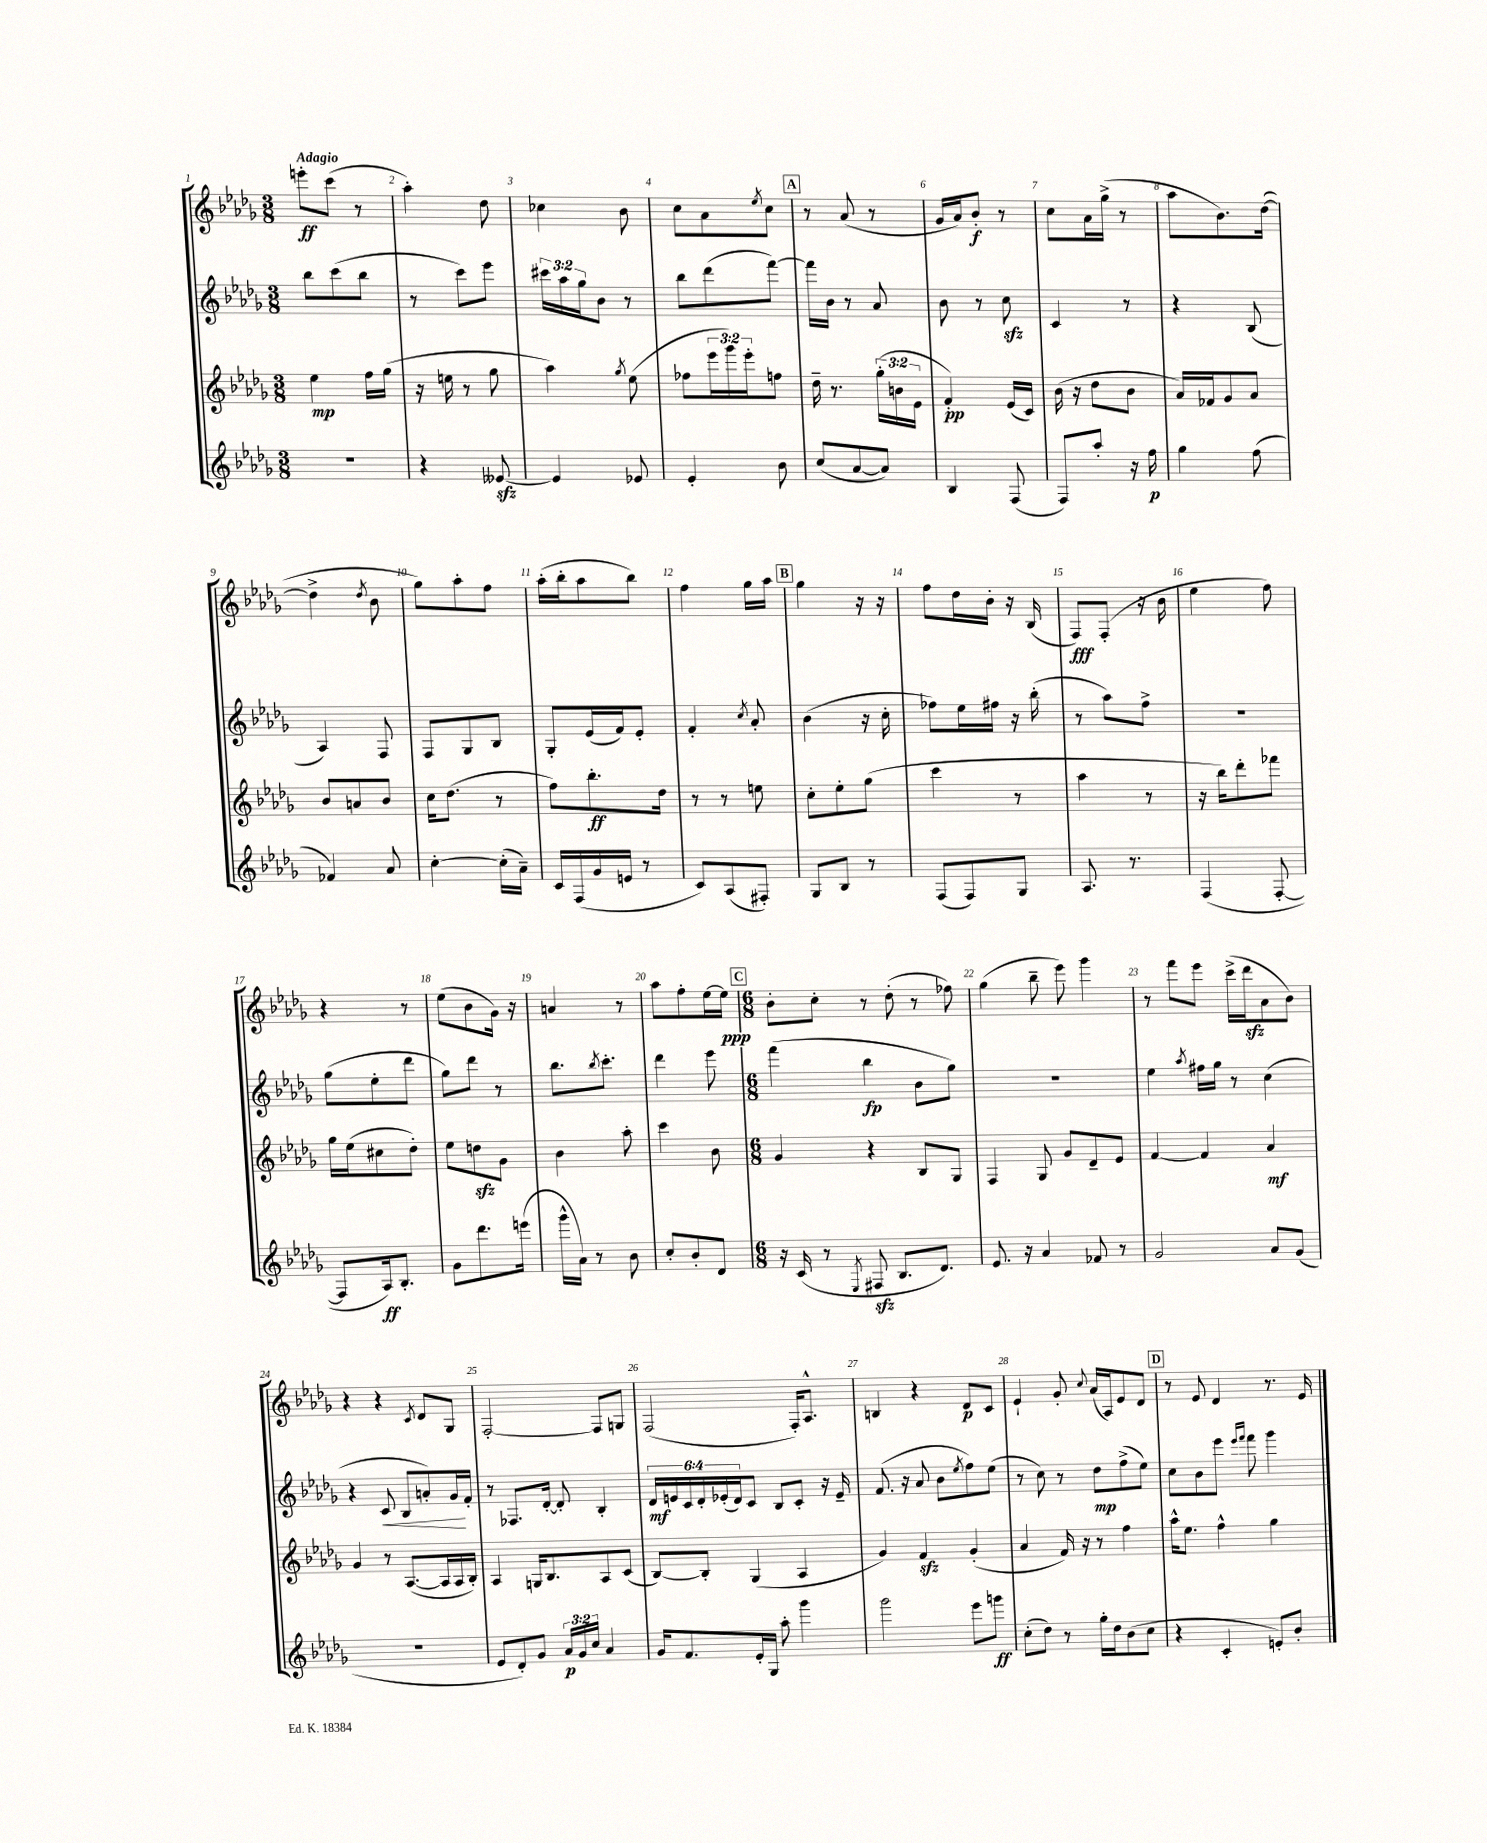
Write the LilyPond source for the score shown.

<<
\new StaffGroup <<
\new Staff = "s0" {
    \clef treble \key des \major \numericTimeSignature \time 3/8 \tempo "Adagio"
    e'''8-.\ff c'''8( r8 |
    aes''4-.) des''8 |
    ces''4 bes'8 |
    c''8 aes'8 \acciaccatura { ees''8 } c''8 |
    \mark \markup { \box "A" } r8 aes'8( r8 |
    ges'16 aes'16) bes'8-.\f r8 |
    c''8 aes'16 ges''16->( r8 |
    aes''8 bes'8.) des''16~( |
    des''4-> \acciaccatura { des''8 } bes'8 |
    ges''8) aes''8-. f''8 |
    aes''16-.( bes''16-. aes''8 bes''8) |
    f''4 ges''16 aes''16 |
    \mark \markup { \box "B" } ges''4 r16 r16 |
    f''8 des''16 bes'16-. r16 bes16( |
    f8\fff) f8-.( r16 bes'16 |
    ees''4 f''8) |
    r4 r8 |
    ees''8( bes'8 ges'16) r16 |
    a'4 r8 |
    aes''8 f''8-. ees''16~ ees''16\ppp |
    \mark \markup { \box "C" } \numericTimeSignature \time 6/8 bes'8-. c''8-. r8 des''8-.( r8 fes''8) |
    ges''4( bes''8-- ees'''8) ges'''4 |
    r8 f'''8 ees'''8 c'''16->( des'''16\sfz aes'8 bes'8) |
    r4 r4 \acciaccatura { c'8 } des'8 ges8 |
    f2~-. f8 g8 |
    f2( f16-.) aes8.-^ |
    b4 r4 des'8\p c'8 |
    ees'4-! ges'8-. \appoggiatura { c''8 } aes'16( aes16) ees'8 des'8 |
    \mark \markup { \box "D" } r8 ees'8 des'4 r8. ees'16 \bar "|." |
}
\new Staff = "s1" {
    \clef treble \key des \major \numericTimeSignature \time 3/8 \override Staff.TupletNumber.text = #tuplet-number::calc-fraction-text
    bes''8 c'''8( bes''8 |
    r8 c'''8) ees'''8 |
    \tuplet 3/2 { cis'''16 aes''16 ges''16 } bes'8 r8 |
    bes''8 des'''8( f'''8~) |
    \mark \markup { \box "A" } f'''16 bes'16 r8 aes'8 |
    bes'8 r8 c''8\sfz |
    c'4 r8 |
    r4 bes8( |
    aes4) f8 |
    f8 ges8 bes8 |
    ges8-. ees'16( f'16) ees'8-. |
    f'4-. \acciaccatura { c''8 } aes'8-. |
    \mark \markup { \box "B" } bes'4( r16 c''16-. |
    fes''8) ees''16 fis''16 r16 bes''16-.( |
    r8 aes''8) f''8-> |
    R4. |
    ges''8( ees''8-. des'''8 |
    ges''8) des'''8 r8 |
    bes''8. \acciaccatura { bes''8 } c'''8.-. |
    des'''4 ees'''8 |
    \mark \markup { \box "C" } \numericTimeSignature \time 6/8 f'''4( bes''4\fp bes'8 ges''8) |
    R2. |
    ees''4 \acciaccatura { aes''8 } fis''16 ges''16 r8 c''4( |
    r4 c'8\< bes8 a'8-.) ges'16\! f'16-. |
    r8 fes8. des'16~-. des'8-. bes4-. |
    \tuplet 6/4 { des'16\mf e'16 c'16 des'16-. ees'16-.( des'16) } c'8 bes8 c'8-. r16 ees'16-- |
    f'8.( r16 aes'8 bes'8 \acciaccatura { ees''8 } f''8) ees''8( |
    r8 c''8) r8 des''8\mp f''8->( ees''8) |
    \mark \markup { \box "D" } c''8 bes'8 ees'''8 \grace { ees'''16 f'''16 } f'''8 ges'''4 \bar "|." |
}
\new Staff = "s2" {
    \clef treble \key des \major \numericTimeSignature \time 3/8 \override Staff.TupletNumber.text = #tuplet-number::calc-fraction-text
    ees''4\mp f''16 ges''16( |
    r16 e''16 r8 ges''8 |
    aes''4) \acciaccatura { ges''8 } ees''8( |
    fes''8 \tuplet 3/2 { ees'''16 ges'''16) ees'''16-. } f''8 |
    \mark \markup { \box "A" } des''16-- r8. \tuplet 3/2 { ges''16-.( b'16 ees'16 } |
    f'4-.\pp) ees'16( c'16) |
    bes'16( r16 des''8 bes'8 |
    aes'16) fes'16 ges'8 aes'8 |
    bes'8 a'8 bes'8 |
    c''16 des''8.( r8 |
    f''8) bes''8.-.\ff des''16 |
    r8 r8 e''8 |
    \mark \markup { \box "B" } c''8-. ees''8-. ges''8( |
    c'''4 r8 |
    aes''4 r8 |
    r16 bes''16) des'''8-. fes'''8 |
    ges''16 ees''16( cis''8 des''8-.) |
    ees''8 d''8\sfz ges'8 |
    bes'4 aes''8-. |
    c'''4 bes'8 |
    \mark \markup { \box "C" } \numericTimeSignature \time 6/8 ges'4 r4 bes8 ges8 |
    f4 ges8 ges'8 des'8-- ees'8 |
    f'4~ f'4 aes'4\mf |
    ges'4 r8 aes8.~( aes16 aes16 bes16-.) |
    aes4 g16 bes8. aes8 c'8( |
    bes8~) bes8-. ges4( aes4 |
    ges'4) f'4\sfz ges'4-.( |
    aes'4 f'16) r16 r8 f''4 |
    \mark \markup { \box "D" } aes''16-^ ees''8. f''4-^ ges''4 \bar "|." |
}
\new Staff = "s3" {
    \clef treble \key des \major \numericTimeSignature \time 3/8 \override Staff.TupletNumber.text = #tuplet-number::calc-fraction-text
    R4. |
    r4 eeses'8~\sfz |
    eeses'4 ees'8 |
    ees'4-. bes'8 |
    \mark \markup { \box "A" } c''8( aes'8~ aes'8) |
    bes4 f8( |
    f8) aes''8-. r16 f''16\p |
    ges''4 f''8( |
    fes'4) aes'8 |
    c''4~-. c''16-.( aes'16--) |
    c'16 f16( ges'16 e'16 r8 |
    c'8) aes8( fis8-.) |
    \mark \markup { \box "B" } ges8 bes8 r8 |
    f8( f8) ges8 |
    aes8. r8. |
    f4( f8~-. |
    f8 aes16\ff) bes8.-. |
    ges'8 des'''8. e'''16( |
    ges'''16-^ aes'16) r8 bes'8 |
    c''8-. bes'8-. des'8 |
    \mark \markup { \box "C" } \numericTimeSignature \time 6/8 r16 c'16( r8 \acciaccatura { ees8 } fis8\sfz bes8. des'8.) |
    ees'8. r16 aes'4 fes'8 r8 |
    ges'2 aes'8 ges'8( |
    R2. |
    ees'8 des'8-.) ges'8 \tuplet 3/2 { aes'16\p ges'16 c''16 } aes'4 |
    ges'16 f'8. ees'16-. ges16 aes''8-. ges'''4 |
    ges'''2 ees'''8 g'''8\ff |
    c''8-.( des''8) r8 ges''16-. des''16 bes'8( c''8 |
    \mark \markup { \box "D" } r4 c'4-. e'8-.) bes'8-. \bar "|." |
}
>>
>>
\layout { \context { \Score \override BarNumber.break-visibility = ##(#f #t #t) barNumberVisibility = #all-bar-numbers-visible } }
